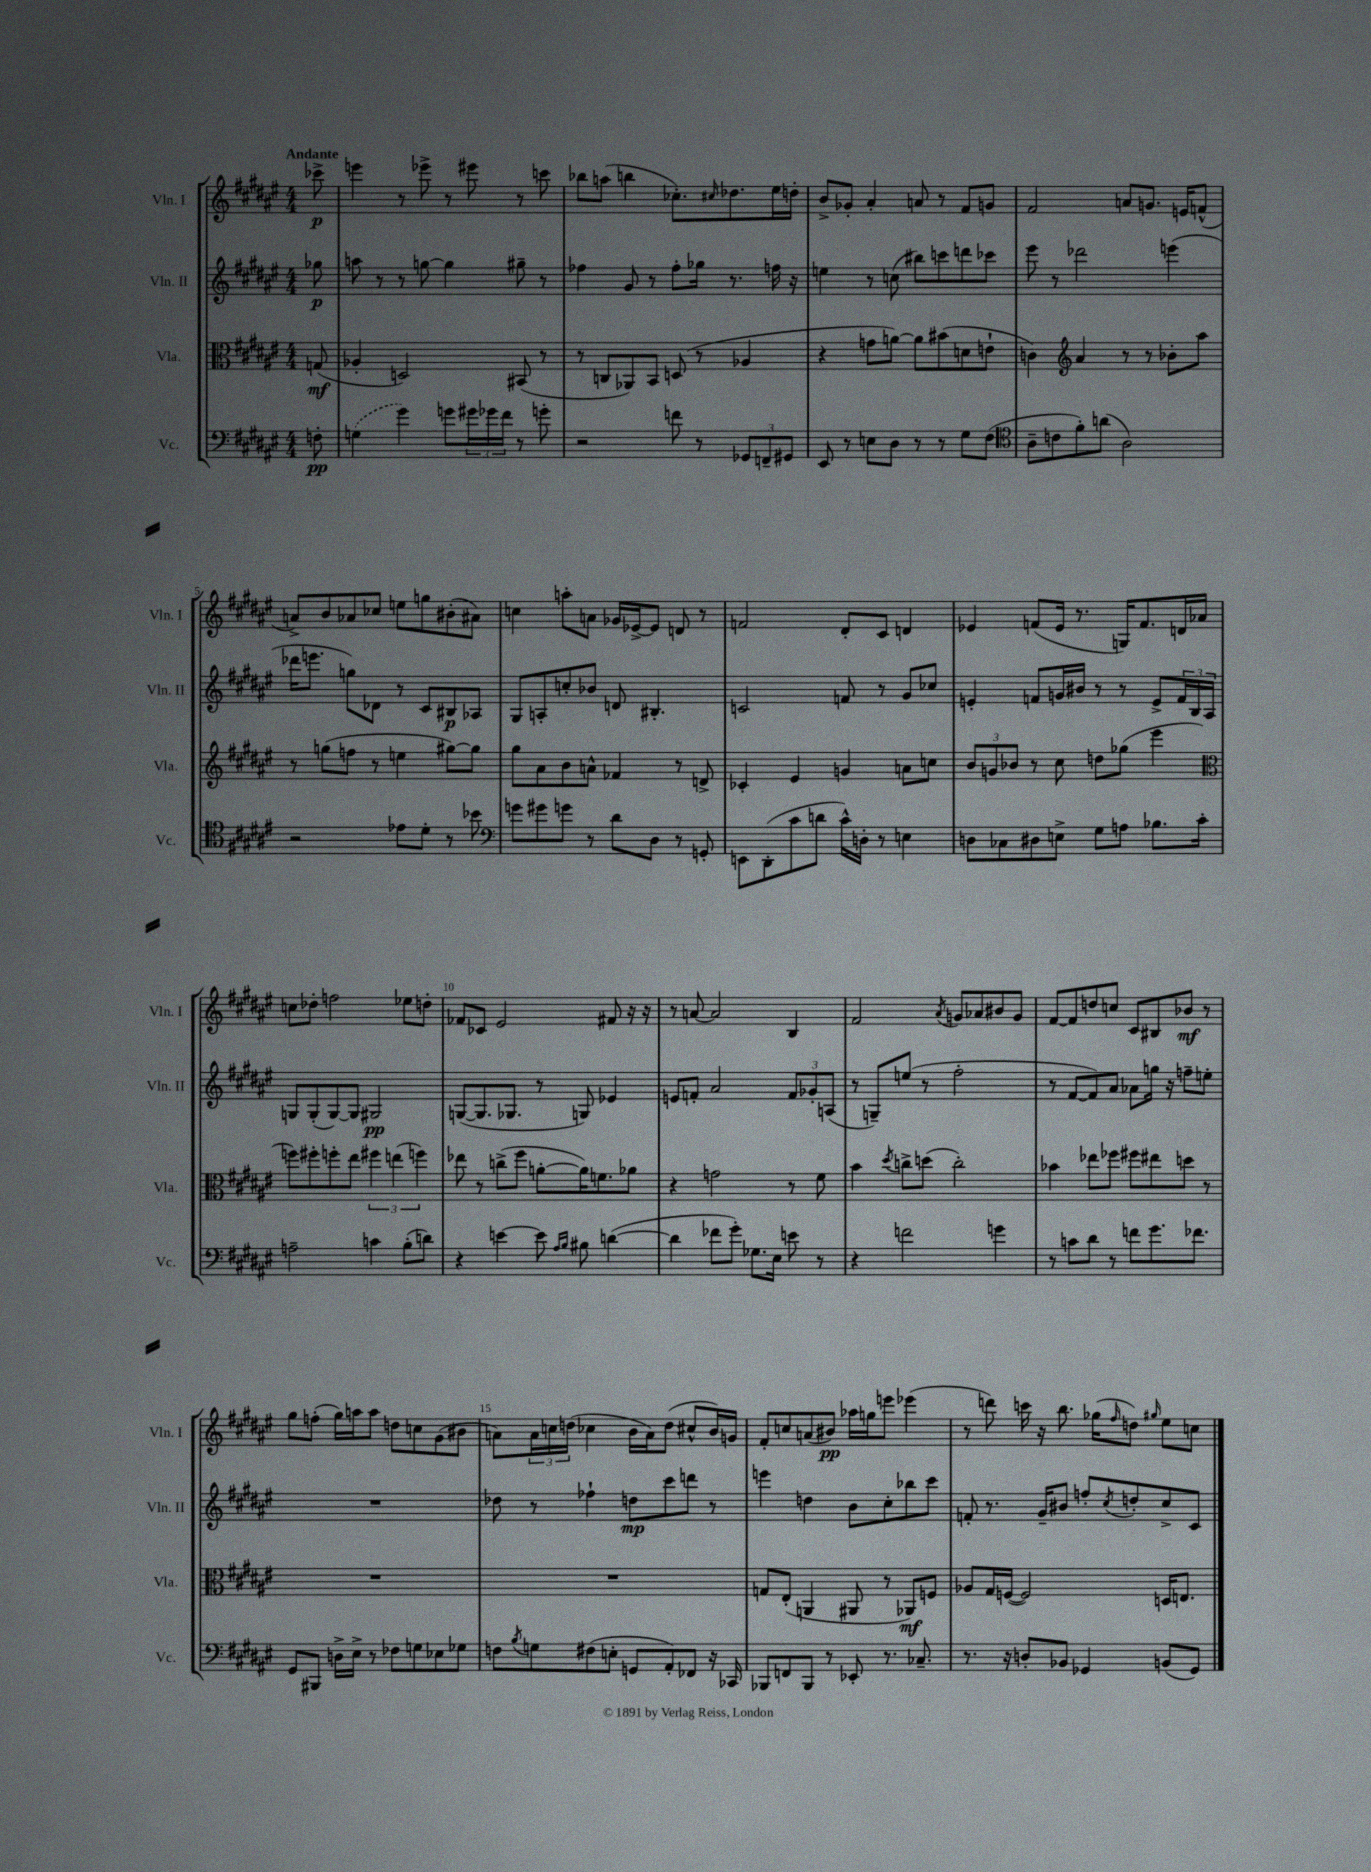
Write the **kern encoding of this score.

**kern	**dynam	**kern	**dynam	**kern	**dynam	**kern	**dynam
*part4	*part4	*part3	*part3	*part2	*part2	*part1	*part1
*staff4	*staff4	*staff3	*staff3	*staff2	*staff2	*staff1	*staff1
*I"Vc.	*	*I"Vla.	*	*I"Vln. II	*	*I"Vln. I	*
*I'Vc.	*	*I'Vla.	*	*I'Vln. II	*	*I'Vln. I	*
*clefF4	*	*clefC3	*	*clefG2	*	*clefG2	*
*k[f#c#g#d#a#e#]	*	*k[f#c#g#d#a#e#]	*	*k[f#c#g#d#a#e#]	*	*k[f#c#g#d#a#e#]	*
*M4/4	*	*M4/4	*	*M4/4	*	*M4/4	*
=	=	=	=	=	=	=	=
!	!	!	!	!	!	!LO:TX:a:B:t=Andante	!
8Fn'\	pp	(8Gn/	mf	8gg-X\	p	8ccc-X^\	p
=1	=1	=1	=1	=1	=1	=1	=1
(4Gn\	.	4A-X'/	.	8aan\	.	4eeen\	.
.	.	.	.	8r	.	.	.
4g#\)	.	2Dn/)	.	8r	.	8r	.
.	.	.	.	[8ggn\	.	8eee-X^\	.
8gn\L	.	.	.	4gg\]	.	8r	.
24g#X\L	.	.	.	.	.	8eee#X\	.
24g-X\	.	.	.	.	.	.	.
24f#\JJ	.	.	.	.	.	.	.
8r	.	(8BB#X/	.	8gg#X~\	.	8r	.
8gn'\	.	8r	.	8r	.	8cccn\	.
=2	=2	=2	=2	=2	=2	=2	=2
2r	.	8r	.	4ff-X\	.	8bb-X\L	.
.	.	8Cn/L	.	.	.	(8aan\J	.
.	.	8AA-X/)	.	8g#/	.	4bbn\	.
.	.	8BB/J	.	8r	.	.	.
8fn\	.	(8Dn/	.	8ff-'\L	.	8.cc-X'\L)	.
8r	.	8r	.	16gg-X\Jk	.	.	.
.	.	.	.	.	.	16qqcc#X/	.
.	.	.	.	8.r	.	8.dd-X\	.
12GG-X/L	.	4A-X/	.	.	.	.	.
12FFn~/	.	.	.	.	.	.	.
.	.	.	.	16ffn\	.	16ee#\L	.
12GG#X/J	.	.	.	.	.	.	.
.	.	.	.	16r	.	16ddn'\JJ	.
=3	=3	=3	=3	=3	=3	=3	=3
8EE#/	.	4r	.	4een\	.	8b^/L	.
8r	.	.	.	.	.	8g-X'/J	.
8En\L	.	8gn\L	.	8r	.	4a#'/	.
8D#\J	.	[8an\J)	.	(8ccn\	.	.	.
8r	.	8a\L]	.	8bb#X\L)	.	8an/	.
8r	.	(8b#X\	.	8cccn\	.	8r	.
8G#\L	.	8dn\	.	8dddn\	.	8f#/L	.
(8F#\J	.	8en`\J	.	8ccc-X\J	.	8gn/J	.
=4	=4	=4	=4	=4	=4	=4	=4
*clefC4	*	*	*	*	*	*	*
8A#~\L	.	4cn\)	.	8eee#\	.	2f#/	.
8cn\	.	.	.	8r	.	.	.
*	*	*clefG2	*	*	*	*	*
8f#'\)	.	4a#/	.	2ddd-X\	.	.	.
(8an\J	.	.	.	.	.	.	.
2A#\)	.	8r	.	.	.	8an/L	.
.	.	8r	.	.	.	8.gn/J	.
.	.	8b-X'\L	.	(4eeen\	.	.	.
.	.	.	.	.	.	16en/KL	.
.	.	8aa#\J	.	.	.	(8fn^^/J	.
!!LO:LB:g=z
=5	=5	=5	=5	=5	=5	=5	=5
2r	.	8r	.	16ddd-X\KL	.	8an^/L)	.
.	.	.	.	8.eeen\J	.	.	.
.	.	(8ggn\L	.	.	.	8b/	.
.	.	8ffn\J	.	8ggn\L)	.	8a-X/	.
.	.	8r	.	8d-X\J	.	8cc-X/J	.
8e-X\L	.	4een\	.	8r	.	8een\L	.
8d#'\J	.	.	.	8c#/L	.	8ggn\	.
8r	.	[8gg#X\L)	.	8B#X/	p	(8b#X'\	.
8b-X\	.	8gg#\J]	.	8A-X/J	.	8a#X\J)	.
=6	=6	=6	=6	=6	=6	=6	=6
*clefF4	*	*	*	*	*	*	*
8gn\L	.	8gg#\L	.	8G#/L	.	4ccn\	.
8g#X\	.	8a#\	.	8An'/	.	.	.
8gn\J	.	8b\	.	8ccn'/	.	8aan'\L	.
8r	.	8an^^\J	.	8b-X/J	.	8an\J	.
8d#\L	.	4f-X/	.	8dn/	.	16g-X/LL	.
.	.	.	.	.	.	[16e-X^/J	.
8D#\J	.	.	.	4.B#X'/	.	8e-/J]	.
8r	.	8r	.	.	.	8dn/	.
8GGn'/	.	8dn^/	.	.	.	8r	.
=7	=7	=7	=7	=7	=7	=7	=7
8EEn\L	.	4c-X'/	.	2cn/	.	2fn/	.
(8DD#'\	.	.	.	.	.	.	.
8c#\	.	4e#/	.	.	.	.	.
8dn\J	.	.	.	.	.	.	.
16c#^^\LL)	.	4gn/	.	8fn/	.	8d#'/L	.
16Dn'\JJ	.	.	.	.	.	.	.
8r	.	.	.	8r	.	8c#/J	.
4En\	.	8an\L	.	8g#/L	.	4dn/	.
.	.	8ccn\J	.	8cc-X/J	.	.	.
=8	=8	=8	=8	=8	=8	=8	=8
8Dn\L	.	12b/L	.	4en'/	.	4e-X/	.
.	.	12gn/	.	.	.	.	.
8C-X\	.	.	.	.	.	.	.
.	.	12b-X/J	.	.	.	.	.
8D#X\	.	8r	.	8fn/L	.	(8fn/L	.
8En^\J	.	8cc#\	.	16gn/L	.	16e-/Jk	.
.	.	.	.	16b#X/JJ	.	8.r	.
8G#\L	.	8ddn\L	.	8r	.	.	.
8An\J	.	(8gg-X\J	.	8r	.	16Gn/KL)	.
.	.	.	.	.	.	8.f/	.
8.B-X\L	.	4eee#\	.	8e^/L	.	.	.
.	.	.	.	24f/L	.	16dn/L	.
.	.	.	.	24B/	.	.	.
16c#'\Jk	.	.	.	.	.	16a-X/JJ	.
.	.	.	.	24A#/JJ	.	.	.
!!LO:LB:g=z
=9	=9	=9	=9	=9	=9	=9	=9
*	*	*clefC3	*	*	*	*	*
2An~\	.	8ffn\L)	.	8Gn/L	.	8ccn\L	.
.	.	8ff#X'\	.	(8G'/	.	8dd-X'\J	.
.	.	8ffn'\	.	[8G/)	.	2ffn\	.
.	.	8ee#\J	.	8G/J]	.	.	.
4cn\	.	6ff#X\	.	2G#X/	pp	.	.
.	.	(6een\	.	.	.	.	.
(8B'\L	.	.	.	.	.	8ee-X\L	.
.	.	6ffn\)	.	.	.	.	.
8dn\J)	.	.	.	.	.	8ddn'\J	.
=10	=10	=10	=10	=10	=10	=10	=10
4r	.	8ee-X\	.	([8Gn/L	.	8f-X/L	.
.	.	8r	.	8.G/]	.	8c-X/J	.
[4en\	.	(8ccn^\L	.	.	.	2e#/	.
.	.	.	.	8.G-X/J	.	.	.
.	.	8ff#\J	.	.	.	.	.
8e\]	.	[8an'\L	.	8r	.	.	.
16qqA#/LL	.	.	.	.	.	.	.
16qqB/JJ	.	.	.	.	.	.	.
8B#X\	.	16a\K])	.	8Gn/)	.	.	.
.	.	8.fn\	.	.	.	.	.
([4dn\	.	.	.	4e-X/	.	8f#X/	.
.	.	8a-X\J	.	.	.	16r	.
.	.	.	.	.	.	16r	.
=11	=11	=11	=11	=11	=11	=11	=11
4d\]	.	4r	.	8en/L	.	8r	.
.	.	.	.	8fn'/J	.	[8an/	.
8f-X\L	.	2gn\	.	2a#/	.	2a/]	.
8g#'\J)	.	.	.	.	.	.	.
8.G-X\L	.	.	.	.	.	.	.
16E#\Jk	.	.	.	.	.	.	.
8en\	.	8r	.	12f/L	.	4B/	.
.	.	.	.	12g-X'/	.	.	.
8r	.	8f#\	.	.	.	.	.
.	.	.	.	(12An/J	.	.	.
=12	=12	=12	=12	=12	=12	=12	=12
4r	.	4b\	.	8r	.	2f#/	.
.	.	.	.	8Gn~/L)	.	.	.
.	.	8qdd#/	.	.	.	.	.
2fn\	.	8ccn^\L	.	(8een/J	.	.	.
.	.	(8ddn\J	.	8r	.	.	.
.	.	.	.	.	.	8qa#/	.
.	.	2cc'\)	.	2ff#'\	.	8gn/L	.
.	.	.	.	.	.	8a-X/	.
4gn\	.	.	.	.	.	8b#X/	.
.	.	.	.	.	.	8g/J	.
=13	=13	=13	=13	=13	=13	=13	=13
8r	.	4b-X\	.	8r	.	[8f#/L	.
8cn\L	.	.	.	[8f#/L	.	8f#/]	.
8d#\J	.	8ee-X\L	.	8f#/])	.	8ddn/	.
8r	.	8ff-X\J	.	8a#/J	.	8ccn/J	.
8fn\L	.	8ff#X\L	.	8a-X\L	.	8c#/L	.
8.g#\	.	8ee#X\	.	16ggn\Jk	.	8B#X/	.
.	.	.	.	16r	.	.	.
.	.	8ddn\J	.	8ffn~\L	.	8b-X/J	mf
8.f-X\J	.	.	.	.	.	.	.
.	.	8r	.	8een'\J	.	8r	.
!!LO:LB:g=z
=14	=14	=14	=14	=14	=14	=14	=14
8GG#/L	.	1r	.	1r	.	8gg#\L	.
8BBB#X/J	.	.	.	.	.	(8ffn'\J	.
16Dn^\LL	.	.	.	.	.	16gg#\LL)	.
16E#^\JJ	.	.	.	.	.	16aan\J	.
8r	.	.	.	.	.	8aa\J	.
8F-X\L	.	.	.	.	.	8ddn\L	.
8Gn\	.	.	.	.	.	8ccn\	.
8E-X\	.	.	.	.	.	(8g#\	.
8G-X\J	.	.	.	.	.	8b#X\J	.
=15	=15	=15	=15	=15	=15	=15	=15
8Fn\L	.	1r	.	8dd-X\	.	8an\L)	.
8qB/	.	.	.	.	.	.	.
8Gn\	.	.	.	8r	.	24a\L	.
.	.	.	.	.	.	24ccn\	.
.	.	.	.	.	.	(24ddn\JJ	.
(8F#X\	.	.	.	4ff-X`\	.	4cc-X\	.
8En'\J	.	.	.	.	.	.	.
8GGn/L	.	.	.	8ddn\L	mp	16b\LL	.
.	.	.	.	.	.	16a\J)	.
8AA#'/)	.	.	.	8ccc#\	.	(8dd\J	.
8FF-X/J	.	.	.	8dddn\J	.	8cc#X^^/L	.
16r	.	.	.	8r	.	16b/L)	.
16CC-X/	.	.	.	.	.	16gn/JJ	.
=16	=16	=16	=16	=16	=16	=16	=16
8BBB-X/L	.	8Gn/L	.	4eeen\	.	8f#'/L	.
8FFn/	.	(8E#'/J	.	.	.	8ccn/	.
8BBB-/J	.	4AAn/	.	4ddn\	.	(8an/	.
8r	.	.	.	.	.	8b#X/J)	pp
8EE-X'/	.	8AA#X/	.	8b\L	.	16aa-X\LL	.
.	.	.	.	.	.	16ggn\J	.
8.r	.	8r	.	8cc#'\	.	8eeen\J	.
.	.	8AA-X/L)	mf	8bb-X\	.	(4eee-X\	.
8.C-X~/	.	.	.	.	.	.	.
.	.	8Fn/J	.	8ccc#\J	.	.	.
=17	=17	=17	=17	=17	=17	=17	=17
8.r	.	8A-X/L	.	8fn'/	.	8r	.
.	.	16G#/L	.	8.r	.	8dddn\)	.
16r	.	([16Fn/JJ	.	.	.	.	.
8Dn'/L	.	2F/])	.	.	.	16cccn\	.
.	.	.	.	16g#~/KL	.	16r	.
8BB-X/J	.	.	.	8b#X/J	.	8.bb\	.
4GG-X/	.	.	.	8ffn'/L	.	.	.
.	.	.	.	.	.	(16gg-X\KL	.
.	.	.	.	8qcc#/	.	16qqff#/	.
.	.	.	.	8ddn'/	.	8ddn\J)	.
.	.	.	.	.	.	16qqgg#X/	.
(8BBn/L	.	16Dn/KL	.	8cc#^/	.	8ee#\L	.
.	.	8.En/J	.	.	.	.	.
8GG-/J)	.	.	.	8c#/J	.	8ccn\J	.
==	==	==	==	==	==	==	==
*-	*-	*-	*-	*-	*-	*-	*-
